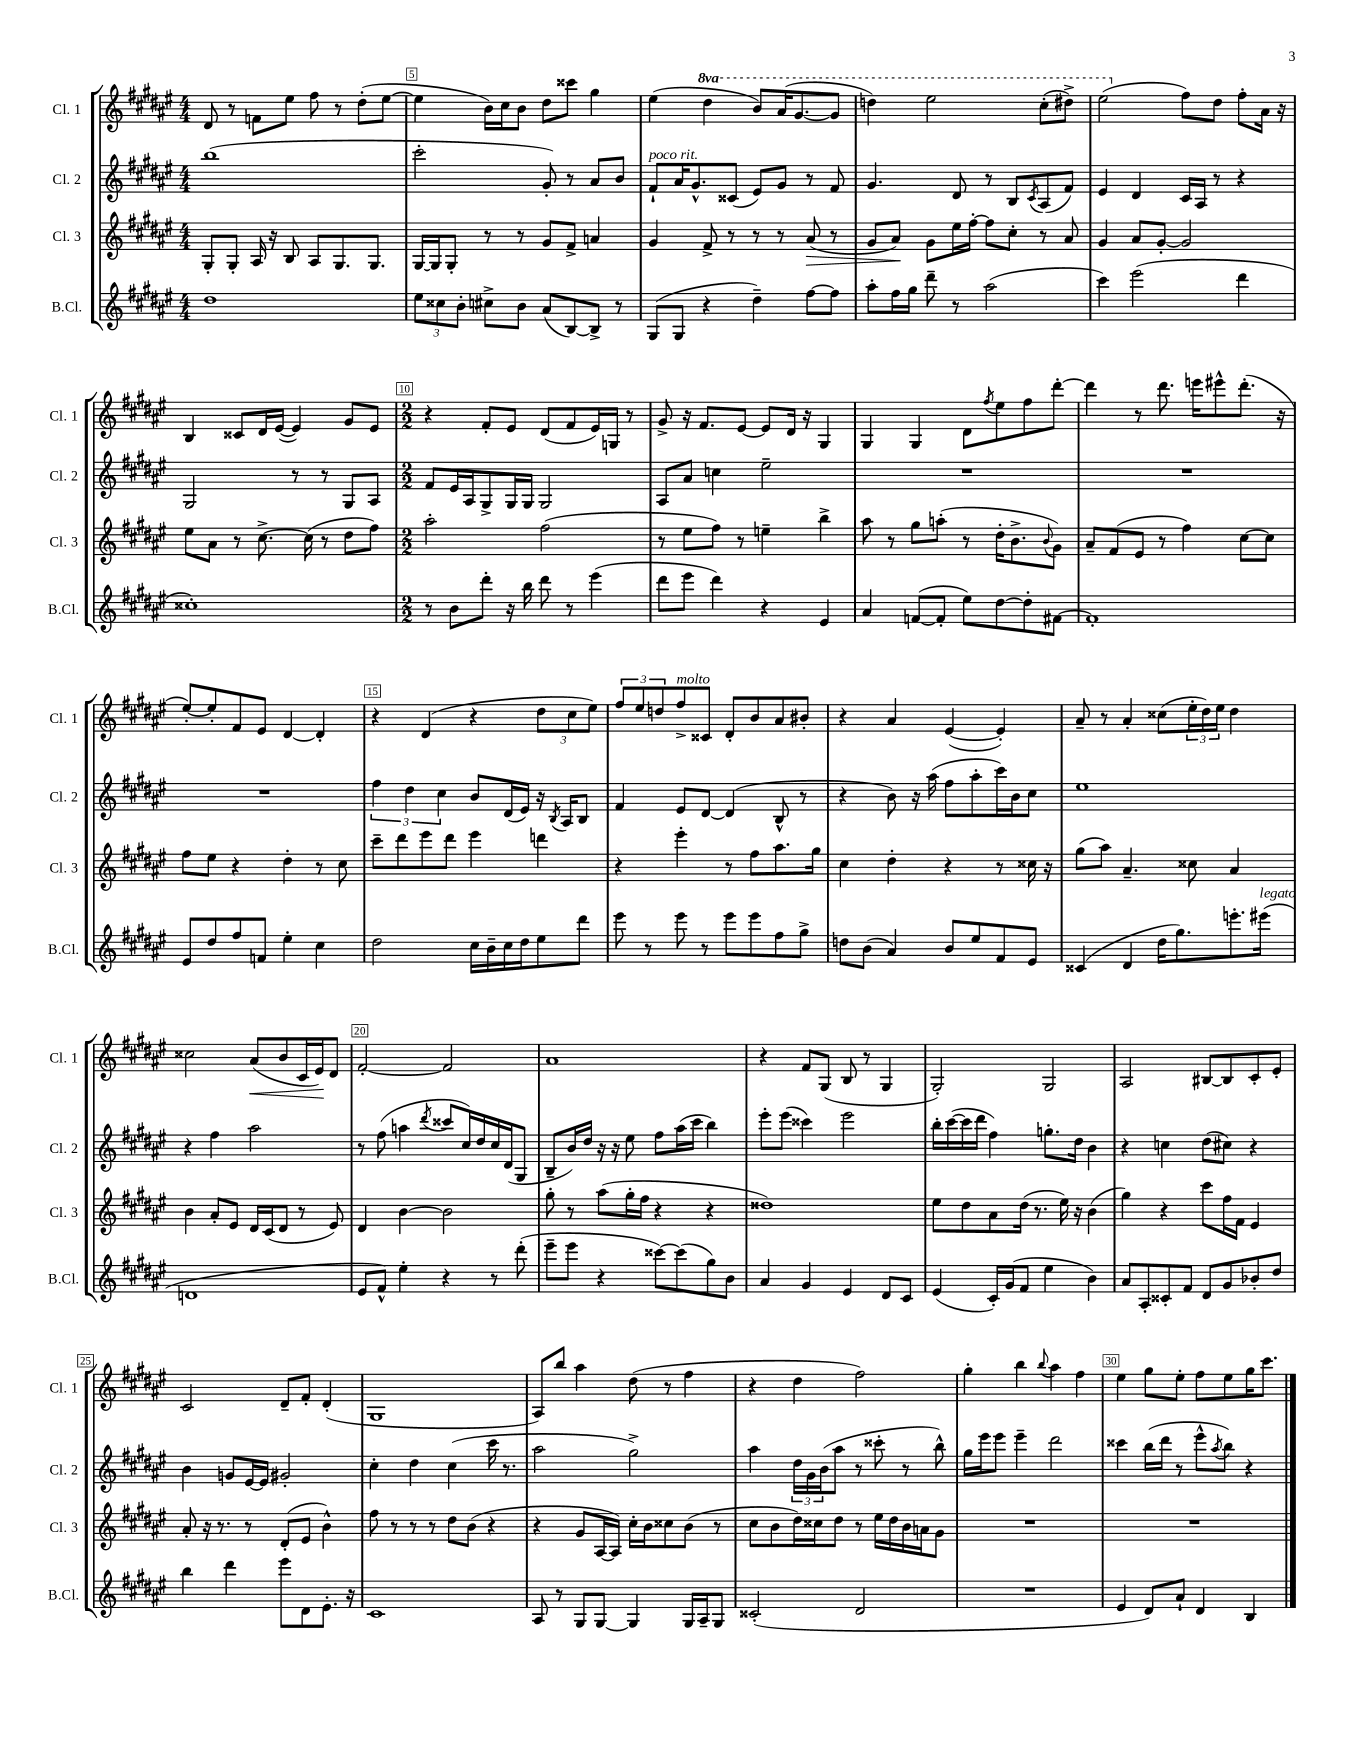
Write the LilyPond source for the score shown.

<<
\new StaffGroup <<
\new Staff = "s0" \with { instrumentName = "Cl. 1" shortInstrumentName = "Cl. 1" } {
    \clef treble \key fis \major \numericTimeSignature \time 4/4 \set Staff.ottavationMarkups = #ottavation-simple-ordinals
    dis'8 r8 f'8 eis''8 fis''8 r8 dis''8-.( eis''8~ |
    eis''4 b'16) cis''16 b'8 dis''8 cisis'''8 gis''4 |
    eis''4( \ottava #1 dis'''4 b''8) ais''16( gis''8.~ gis''8 |
    d'''4) eis'''2 cis'''8-.( dis'''8->) |
    eis'''2( \ottava #0 fis''8) dis''8 fis''8-. ais'16 r16 |
    b4 cisis'8 dis'16 eis'16~( eis'4) gis'8 eis'8 |
    \numericTimeSignature \time 2/2 r4 fis'8-. eis'8 dis'8( fis'8 eis'16) g16 r8 |
    gis'8-> r16 fis'8. eis'8~ eis'8 dis'16 r16 gis4 |
    gis4 gis4 dis'8 \acciaccatura { fis''8 } eis''8 fis''8 dis'''8~-. |
    dis'''4 r8 dis'''8. e'''16 eis'''8-^ dis'''8.-.( r16 |
    eis''8~-.) eis''8-. fis'8 eis'8 dis'4~ dis'4-. |
    r4 dis'4( r4 \tuplet 3/2 { dis''8 cis''8 eis''8) } |
    \tuplet 3/2 { fis''8 eis''8 d''8 } fis''8->^\markup { \italic "molto" } cisis'8 dis'8-. b'8 ais'8 bis'8-. |
    r4 ais'4 eis'4~( eis'4-.) |
    ais'8-- r8 ais'4-. cisis''8( \tuplet 3/2 { eis''16-. dis''16) eis''16 } dis''4 |
    cisis''2 ais'8\<( b'8 cis'16 eis'16\!) dis'8 |
    fis'2~-. fis'2 |
    ais'1 |
    r4 fis'8 gis8( b8 r8 gis4 |
    gis2-.) gis2 |
    ais2 bis8~ bis8 cis'8-. eis'8-. |
    cis'2 dis'8-- fis'8-. dis'4-.( |
    gis1 |
    ais8) b''8 ais''4 dis''8( r8 fis''4 |
    r4 dis''4 fis''2) |
    gis''4-. b''4 \appoggiatura { b''8 } ais''4 fis''4 |
    eis''4 gis''8 eis''8-. fis''8 eis''8 gis''16 cis'''8. \bar "|." |
}
\new Staff = "s1" \with { instrumentName = "Cl. 2" shortInstrumentName = "Cl. 2" } {
    \clef treble \key fis \major \numericTimeSignature \time 4/4
    b''1( |
    cis'''2-. gis'8-.) r8 ais'8 b'8 |
    fis'8-!^\markup { \italic "poco rit." } ais'16 gis'8.-^ cisis'8( eis'8) gis'8 r8 fis'8 |
    gis'4. dis'8 r8 b8 \acciaccatura { cis'8 } ais8( fis'8) |
    eis'4 dis'4 cis'16 ais16 r8 r4 |
    gis2 r8 r8 gis8 ais8 |
    \numericTimeSignature \time 2/2 fis'8 eis'16 ais16 gis8-> gis16 gis16 gis2 |
    ais8 ais'8 c''4 eis''2-- |
    R1 |
    R1 |
    R1 |
    \tuplet 3/2 { fis''4 dis''4 cis''4 } b'8 dis'16( eis'16) r16 \acciaccatura { b8 } ais16 b8 |
    fis'4 eis'8 dis'8~ dis'4( b8-^ r8 |
    r4 b'8) r16 ais''16( fis''8 ais''8-. cis'''16) b'16 cis''8 |
    eis''1 |
    r4 fis''4 ais''2 |
    r8 fis''8( a''4 \acciaccatura { dis'''8 } cisis'''8 cis''16) dis''16 cis''16 dis'16( gis8 |
    b8-- b'16) dis''16 r16 r16 eis''8 fis''8 ais''16( cis'''16 b''4) |
    eis'''8-. eis'''8( cisis'''4) eis'''2 |
    b''16-. cis'''16~( cis'''16 dis'''16 fis''4) g''8.-. dis''16 b'4 |
    r4 c''4 dis''8( cis''8) r4 |
    b'4 g'8 eis'16~ eis'16 gis'2-. |
    cis''4-. dis''4 cis''4( cis'''16 r8. |
    ais''2 gis''2->) |
    ais''4 \tuplet 3/2 { dis''16 gis'16 b'16( } ais''8 r8 cisis'''8-. r8 b''8-^) |
    gis''16 eis'''16 eis'''8 eis'''4-- dis'''2 |
    cisis'''4 b''16( dis'''16 r8 eis'''8-^ \acciaccatura { ais''8 } b''8) r4 \bar "|." |
}
\new Staff = "s2" \with { instrumentName = "Cl. 3" shortInstrumentName = "Cl. 3" } {
    \clef treble \key fis \major \numericTimeSignature \time 4/4
    gis8-. gis8-. ais16 r16 b8 ais8 gis8. gis8. |
    gis16~ gis16 gis8-. r8 r8 gis'8 fis'8-> a'4 |
    gis'4 fis'8-> r8 r8 r8 ais'8\>( r8 |
    gis'8 ais'8\!) gis'8 eis''16 fis''16~-. fis''8 cis''8-. r8 ais'8 |
    gis'4 ais'8 gis'8~-. gis'2 |
    eis''8 ais'8 r8 cis''8.~-> cis''16( r8 dis''8 fis''8) |
    \numericTimeSignature \time 2/2 ais''2-. fis''2( |
    r8 eis''8 fis''8) r8 e''4-- b''4-> |
    ais''8 r8 gis''8 a''8-.( r8 dis''16-. b'8.-> \appoggiatura { b'8 } gis'8) |
    ais'8-- fis'8( eis'8 r8 fis''4) cis''8~ cis''8 |
    fis''8 eis''8 r4 dis''4-. r8 cis''8 |
    cis'''8-- dis'''8 eis'''8 dis'''8 eis'''4 d'''4 |
    r4 eis'''4-. r8 fis''8 ais''8. gis''16 |
    cis''4 dis''4-. r4 r8 cisis''16 r16 |
    gis''8( ais''8) ais'4.-- cisis''8 ais'4 |
    b'4 ais'8-. eis'8 dis'16 cis'16( dis'8 r8 eis'8) |
    dis'4 b'4~ b'2 |
    gis''8-. r8 ais''8( gis''16-. fis''16 r4 r4 |
    disis''1) |
    eis''8 dis''8 ais'8 dis''16( r8. eis''16) r16 b'4( |
    gis''4) r4 cis'''8 fis''16 fis'16 eis'4 |
    ais'8-. r16 r8. r8 dis'8-.( eis'8 b'4-^) |
    fis''8 r8 r8 r8 dis''8 b'8( r4 |
    r4 gis'8 ais16~ ais16) cis''16-. b'16 cisis''8 b'8( r8 |
    cis''8 b'8 dis''16) cisis''16 dis''8 r8 eis''16 dis''16 b'16 a'16 gis'8 |
    R1 |
    R1 \bar "|." |
}
\new Staff = "s3" \with { instrumentName = "B.Cl." shortInstrumentName = "B.Cl." } {
    \clef treble \key fis \major \numericTimeSignature \time 4/4
    dis''1 |
    \tuplet 3/2 { eis''8 cisis''8 b'8-. } cis''8-> b'8 ais'8( b8~) b8-> r8 |
    gis8( gis8 r4 dis''4--) fis''8~ fis''8 |
    ais''8-. fis''16 gis''16 dis'''8-- r8 ais''2( |
    cis'''4) eis'''2( dis'''4 |
    cisis''1-.) |
    \numericTimeSignature \time 2/2 r8 b'8 dis'''8-. r16 b''16 dis'''8 r8 eis'''4( |
    dis'''8 eis'''8 dis'''4) r4 eis'4 |
    ais'4 f'8~( f'8-. eis''8) dis''8~ dis''8-. fis'8~ |
    fis'1-. |
    eis'8 dis''8 fis''8 f'8 eis''4-. cis''4 |
    dis''2 cis''16 b'16-- cis''16 dis''16 eis''8 dis'''8 |
    eis'''8 r8 eis'''8 r8 eis'''8 eis'''8 fis''8 gis''8-> |
    d''8 b'8( ais'4) b'8 eis''8 fis'8 eis'8 |
    cisis'4( dis'4 dis''16 gis''8.) e'''8.-. eis'''16^\markup { \italic "legato" }( |
    d'1 |
    eis'8 fis'8-^) eis''4-. r4 r8 dis'''8-.( |
    eis'''8-- eis'''8 r4 cisis'''8~) cisis'''8( gis''8) b'8 |
    ais'4 gis'4 eis'4 dis'8 cis'8 |
    eis'4( cis'16-.) gis'16( fis'8 eis''4 b'4) |
    ais'8 ais8-. cisis'8-. fis'8 dis'8 gis'8 bes'8-. dis''8 |
    b''4 dis'''4 eis'''8 dis'8 eis'8.-. r16 |
    cis'1 |
    ais8 r8 gis8 gis8~ gis4 gis16 ais16-- gis8 |
    cisis'2-.( dis'2 |
    R1 |
    eis'4 dis'8) ais'8-! dis'4 b4 \bar "|." |
}
>>
>>
\layout { \context { \Score currentBarNumber = #4 \override BarNumber.break-visibility = ##(#f #t #t) barNumberVisibility = #(every-nth-bar-number-visible 5) \override BarNumber.stencil = #(make-stencil-boxer 0.1 0.3 ly:text-interface::print) } }
